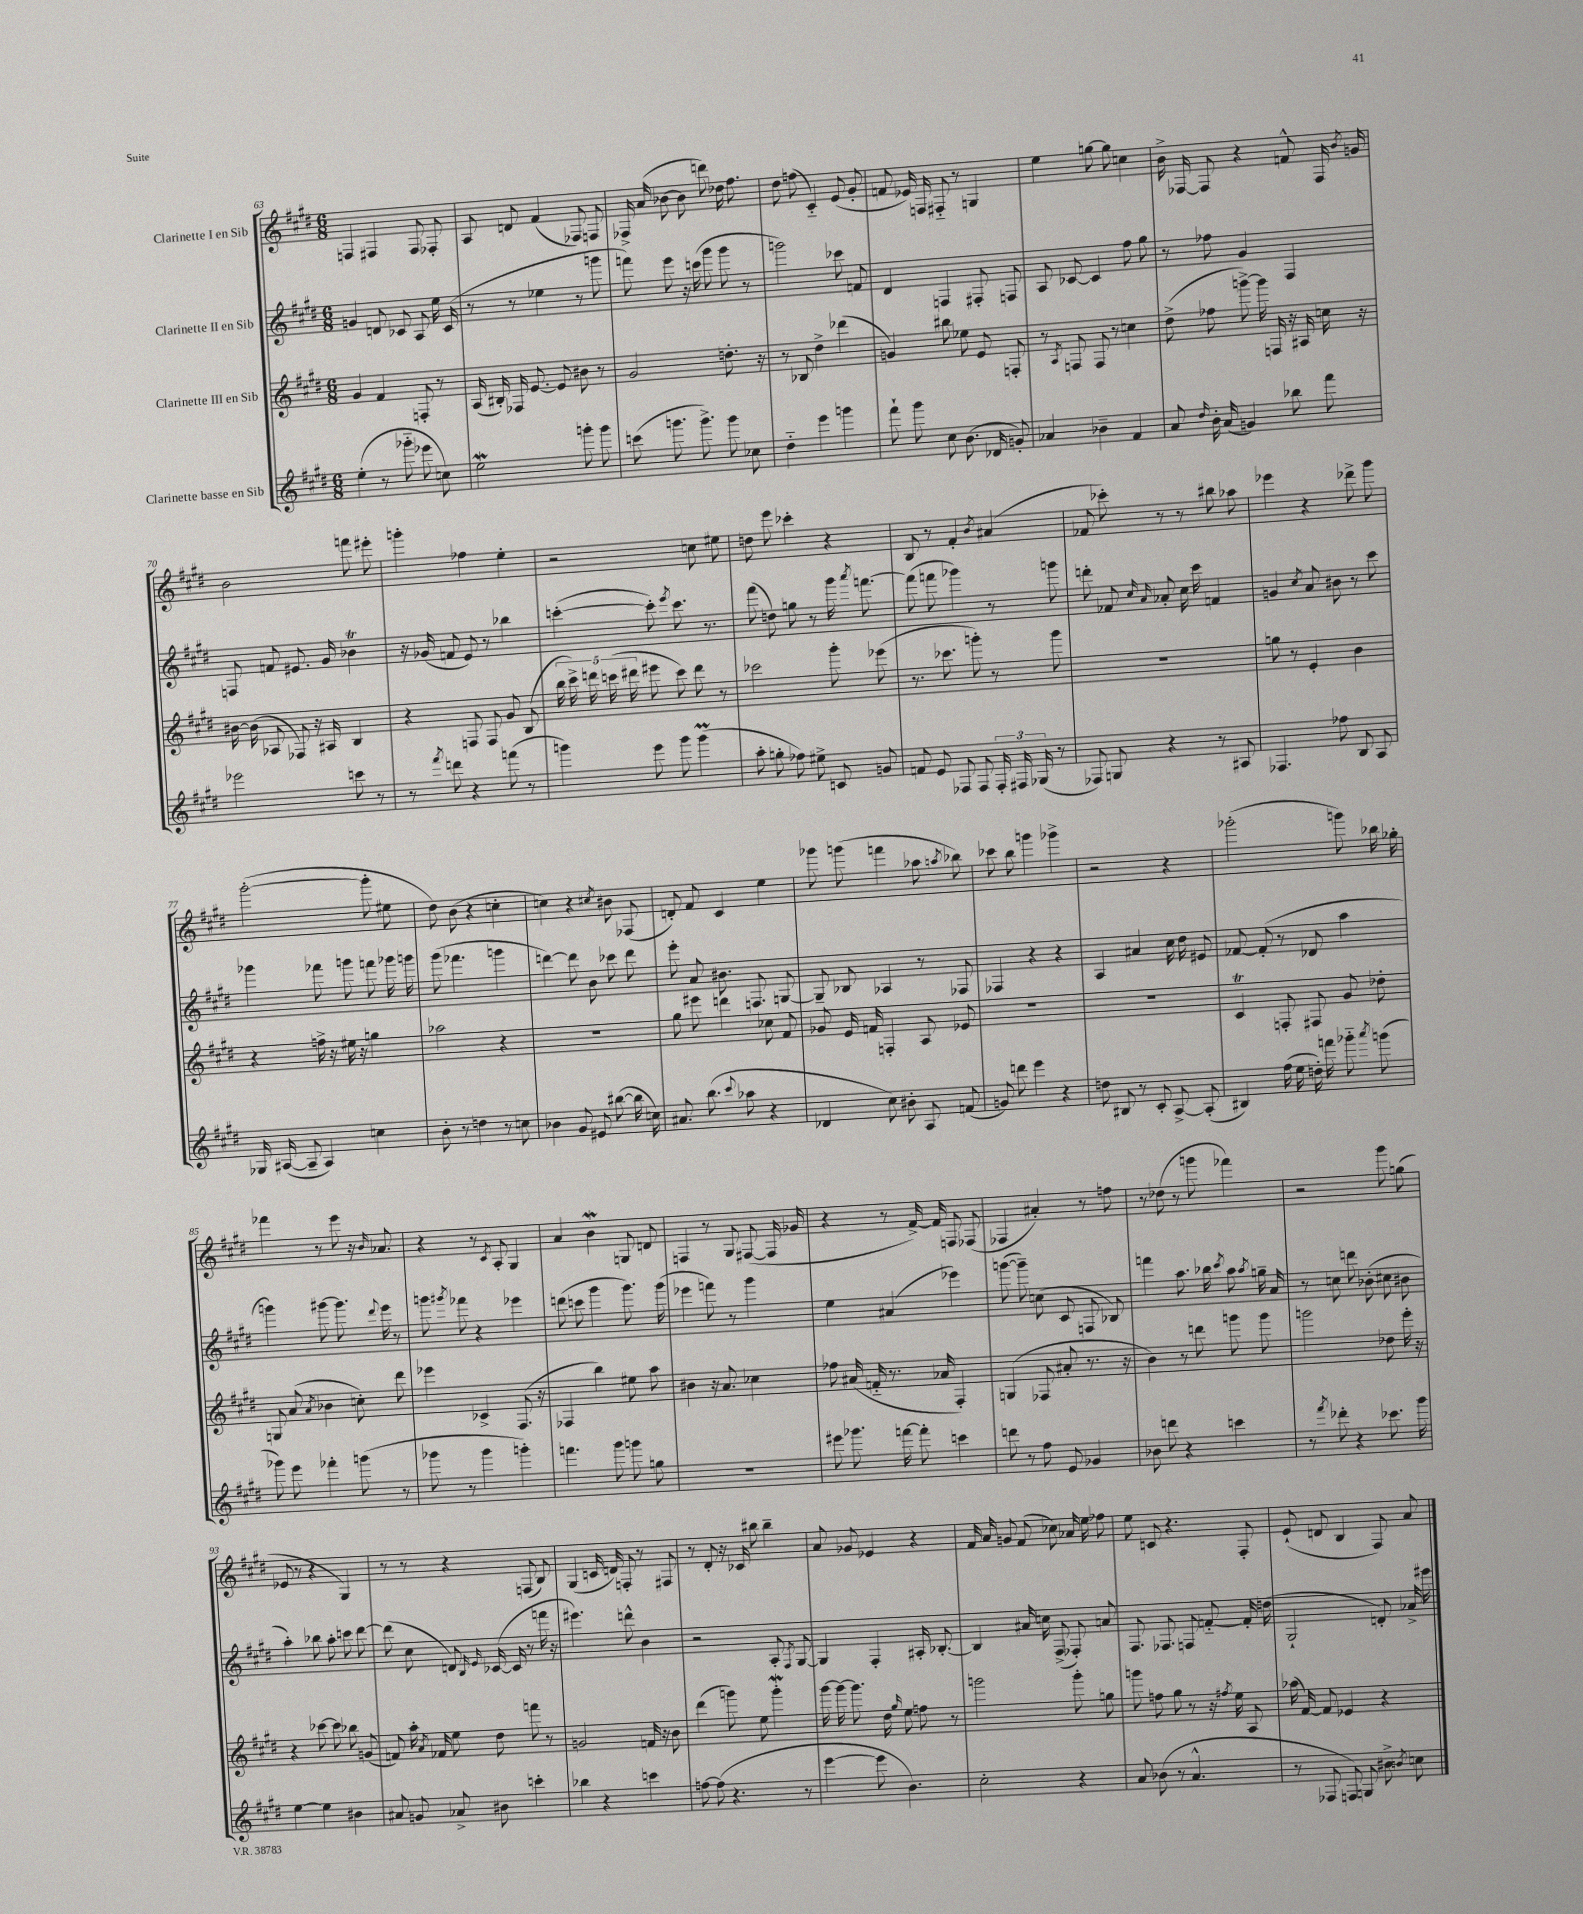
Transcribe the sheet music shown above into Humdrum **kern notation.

**kern	**kern	**kern	**kern
*staff4	*staff3	*staff2	*staff1
*clefG2	*clefG2	*clefG2	*clefG2
*k[f#c#g#d#]	*k[f#c#g#d#]	*k[f#c#g#d#]	*k[f#c#g#d#]
*M6/8	*M6/8	*M6/8	*M6/8
(4ee'	4g#	4g	4F
8r	4f#	8d	4F#
8ggg-'~	.	8c-	.
8eee-	8F'	8A	8F#
8cc)	8r	16ee	8F-'
.	.	(16c-	.
=	=	=	=
2ee	(16A	8r	8A
.	16B#')	.	.
.	16F-	8r	8d
.	[8.e	.	.
.	.	4ee-	(4f#
.	8e]	.	.
8ggg'	8b#	8r	8F-)
8ggg	8r	8ggg	8F
=	=	=	=
(8ccc	2g#	8fff)	16F-^
.	.	.	(16a
8.ggg	.	8eee	[8b-
.	.	16r	8b-]
8.ggg^)	.	(16ccc	.
.	.	8ggg#	8ddd)
8ggg	8.dd'	8ggg#	16dd-
.	.	.	8.ff#
8cc-	.	8r	.
.	16r	.	.
=	=	=	=
4dd#'~	8r	2ggg)	8dd#
.	8B-	.	(8ff
4eee	4dd#^	.	4c#'~)
4ggg	(4ddd-	8ccc-	(8e
.	.	8f	8g#'
=	=	=	=
8fff#`	4g)	4d#	8f
8ggg#	.	.	16e-)
.	.	.	16F
8cc#	8bb#	4F	8F#'~
(8.b	8ee-	.	8r
.	8e	8F#'	4G
16d-	.	.	.
8g')	8F'	8F	.
=	=	=	=
4a-	8r	8A	4ee
.	8qA	.	.
.	8F	[8c-	.
4b-~	8F	4c-]	[8gg
.	8r	.	8gg]
4f#	4cc	8ff#	4cc
.	.	8gg#	.
=	=	=	=
8a	(8dd#^	8r	16b^
.	.	.	[16F-
16qqdd#	.	.	.
16b'	8ff-	8ff-	8F-]
(16a	.	.	.
4g)	[8ggg^)	4g#	4r
.	16ggg]	.	.
.	16F	.	.
8bb-	16r	4F#	8f^^
.	16A#	.	.
8fff#	16cc	.	16F-
.	.	.	8qb
.	16r	.	16g
=	=	=	=
2eee-	[16b#	8F	2b
.	(16b#]	.	.
.	8A-	8f	.
.	8F-)	8.e#	.
.	16r	.	.
.	16A#	16g#	.
8ccc	4B	4b-	8fff
8r	.	.	8eee#'
=	=	=	=
8r	4r	16r	4ggg'
.	.	(16g-	.
8qfff#	.	.	.
8ddd	.	8f	.
4r	8F	8e)	4ff-
.	8F	8r	.
(8fff	8g#	4bb-	4ee'
8r	(8B	.	.
=	=	=	=
4ggg)	20bb	([4ccc'	2r
.	20ccc#^)	.	.
.	20ddd	.	.
.	(20ccc	.	.
.	20ddd#	.	.
8eee	8eee#	8ccc'])	.
.	.	8qeee	.
8ggg	8ccc)	8.ccc	.
(4ggg	8ddd#	.	8cc
.	.	8.r	.
.	8r	.	8ee#
=	=	=	=
8aa'	2ccc-	(8fff#	8dd
8gg'	.	8dd)	8eee
8ff-)	.	8gg	4ccc-'
8ee#^	.	8r	.
8c	8ggg#'	16ggg#	4r
.	.	8qaaa	.
.	.	[8.fff	.
8g	(8eee-	.	.
=	=	=	=
8f	8.r	(8fff]	8B
8e	.	8fff	8r
.	8.ccc-	.	.
8F-	.	4ggg-)	4f#'
8F-	8ggg')	.	.
.	.	.	8qb
24F-'	8r	8r	(4a#
24F#	.	.	.
(24G-	.	.	.
8r	8ggg	8ggg	.
=	=	=	=
8F-)	2.r	8ddd'	8f-
8G	.	8f-	8ccc-')
.	.	16qqcc#	.
.	.	16qqa	.
4r	.	8a-'	8r
.	.	16cc#	8r
.	.	16ccc#	.
8r	.	4f	8bb#
8A#	.	.	8aa-
=	=	=	=
4.F-	8gg	4g	4eee-
.	8r	.	.
.	.	8qcc#	.
.	4e'	8a	4r
8ff-	.	8b#	.
8B	4b	8r	8ddd-^
8A	.	8ccc#	8ggg#
=	=	=	=
16G-	4r	4ggg-	([2ggg#'
([16A#	.	.	.
8A#~]	.	.	.
4A#)	16ff^	8fff-	.
.	16r	.	.
.	16ee#	8ggg	.
.	16r	.	.
4cc	4gg	8fff	8ggg#']
.	.	16ggg-	8ee#
.	.	16ggg	.
=	=	=	=
8b'	2aa-	(8ggg#	8dd#)
8r	.	4.fff-	(8b
4dd	.	.	4r
8r	4r	4ggg	4cc'
8cc	.	.	.
=	=	=	=
4b-	2.r	[4ddd)	4cc)
8g#	.	8ddd]	4r
8e#	.	8b	.
.	.	.	8qcc#
([8bb#	.	8ccc-	8b#
16bb#]	.	8ddd	(8F-
16cc)	.	.	.
=	=	=	=
8.a#	8gg#	8eee'	8d')
.	8eee#	8a	8f#
(8.bb	.	.	.
.	4ddd	8.b#	4c#
8qqccc#	.	.	.
8aa-	.	.	.
.	.	8.F	.
4r	8cc-	.	4ee
.	8f#	[8G	.
=	=	=	=
4d-	8g-	8G~]	8ggg-
.	16e	8B-	(8ggg
.	16f	.	.
8cc#)	4F'	4A-	4fff
8b#'	.	.	.
8A	8A	8r	8aa-
.	.	.	8qaa
(8f	8e-	8F-	8bb-)
=	=	=	=
8g)	2.r	4F-	8ccc-
8ddd	.	.	8bb
4eee	.	4r	4ggg
4r	.	4r	4ggg-^
=	=	=	=
8dd	2.r	4A	2r
8B#	.	.	.
8r	.	4a#	.
8c#'	.	.	.
[8A^	.	16cc#	4r
.	.	16dd#	.
(8A']	.	8e#	.
=	=	=	=
4B#)	4c#	[8f-	(2ggg-'
.	.	(8f-']	.
(16ff#	8F'	8r	.
16ee	.	.	.
16dd')	8F#	8d-	.
16fff	.	.	.
8ggg-'~	8g#	4aa	8ggg)
8qaaa	.	.	.
(8ggg	8dd-'	.	16bb-
.	.	.	16gg-'
=	=	=	=
8ggg-)	8G	4ggg)	4fff-
8eee	(8a	.	.
.	8qa	.	.
4fff-'	4b-	[8ggg#	8r
.	.	8.ggg#]	8eee
(8ggg	8cc')	.	16r
.	.	8qqddd#	16qqb
.	.	16eee	8.a-
8r	8ddd#	8r	.
=	=	=	=
8ggg-	4eee-	8ggg	4r
.	.	8qggg#	.
8r	.	8fff-	.
4ggg-	4c-^	4r	8r
.	.	.	8qc#
.	.	.	8A'
4ggg')	(8.F#	4eee-	4G#
.	16r	.	.
=	=	=	=
4.fff	4F-	(8ddd	4a
.	.	8ccc	.
.	4bb)	4ggg#	4b
8ggg#	.	.	.
8ggg	8ee#	8.ggg#)	8G
8gg	8aa	.	8d
.	.	(16ggg#	.
=	=	=	=
2.r	4b#	4eee-	4F
.	16r	8fff)	8r
.	8.a	.	.
.	.	8r	8G#
.	4cc-	4ggg#	([8F#
.	.	.	16F#]
.	.	.	16g-
=	=	=	=
8eee#	8ff-	4ee	4r
8.ggg-	(16a#	.	.
.	16f'~	.	.
.	8.r	(4a#	8r
[16fff	.	.	.
8fff']	.	.	[16f#^)
.	16a-	.	16f#]
4ccc	4F#')	4eee-)	8F
.	.	.	(8F-
=	=	=	=
8ddd	(4G	([8ggg	4F-
8r	.	8ggg~])	.
8ff#	8F-	(8cc	4a#')
8e	8a#'	8c#	.
4g-	8.r	8F	8r
.	.	8B-)	8ff
.	16r	.	.
=	=	=	=
8b-	4b)	4fff	8r
8ddd	.	.	(8dd-
4r	8r	8.aa	8r
.	8ddd	.	8ggg
.	.	16bb-	.
.	.	8qccc#	.
4ccc	8ggg	8aa	4fff-)
.	.	8qaa	.
.	8ggg	16gg~	.
.	.	16a	.
=	=	=	=
8r	2ggg	8r	2r
8qfff#	.	.	.
8ddd-'	.	8cc	.
4r	.	8ddd	.
.	.	(8b-'	.
8.ccc-	8dd-	8cc#	8ggg#
.	16eee'	8b#	(8gg
16ggg#	16r	.	.
=	=	=	=
[4ee	4r	4aa')	8e-
.	.	.	8r
4ee]	[8ccc-	8bb-	4r
.	8ccc-]	8aa'	.
4b#	8bb-	8ccc	4G#)
.	(8g	[8ddd#	.
=	=	=	=
8a#	8f)	(8ddd#]	8r
8g	16aa'	8cc#	8r
.	8qa	.	.
.	16f-	.	.
8a-^	8ee	8d)	4r
.	.	16qqB	.
.	.	16qqe	.
8b#	8dd#	([16c-	.
.	.	16c-]	.
4ccc'	8fff	8r	(8F
.	8r	16fff	8B)
.	.	16r	.
=	=	=	=
4bb-	2g	4.eee#)	(4G#
4r	.	.	16c
.	.	.	16d)
.	.	8ddd^^	8F'
4ccc	16f	4b	8r
.	16r	.	.
.	8b	.	8F#
=	=	=	=
[8ff	(4ddd#	2r	8r
(8ff]	.	.	8d#'
4.r	8ggg)	.	16r
.	.	.	16c-
.	8ee	.	8bb#
.	4ggg'	8A'	4bb#~
.	.	8qF#	.
8r	.	[8G#	.
=	=	=	=
[4eee	[16ggg#	4G#]	8a
.	16ggg#_	.	.
.	8.ggg#]	.	8g-
8eee]	.	4F#'	4e-
.	16dd#	.	.
.	16qqgg#	.	.
4.b)	8ee	.	.
.	8ff	16A#'	4r
.	.	[8.B-'	.
.	8r	.	.
=	=	=	=
2cc#'	2ggg	4B-]	16f#
.	.	.	16a
.	.	.	8g
.	.	16a#	(8f#
.	.	16cc	.
.	.	(8F#^	8cc-)
4r	8ggg'	8F-')	16a-
.	.	.	16ee
.	8gg	8a	8ff-
=	=	=	=
8a	8ggg	8.F#	8ee
(8b-	8ff	.	8c
.	.	8.F-	.
8r	8gg#	.	4.r
4.a^^	8r	8F	.
.	16r	[8f'~	.
.	8qff#	.	.
.	16ee	.	.
.	8A	16f']	8F#'
.	.	(16dd	.
=	=	=	=
8r	(16aa-	2G#`	(8e`
.	[16f#)	.	.
8F-	8f#]	.	8d
8F)	4e-	.	4B
8G	.	.	.
8b#^	4r	8d')	8F#)
8qb	.	.	.
8cc	.	16a-^	8a
.	.	16eee#	.
==	==	==	==
*-	*-	*-	*-
